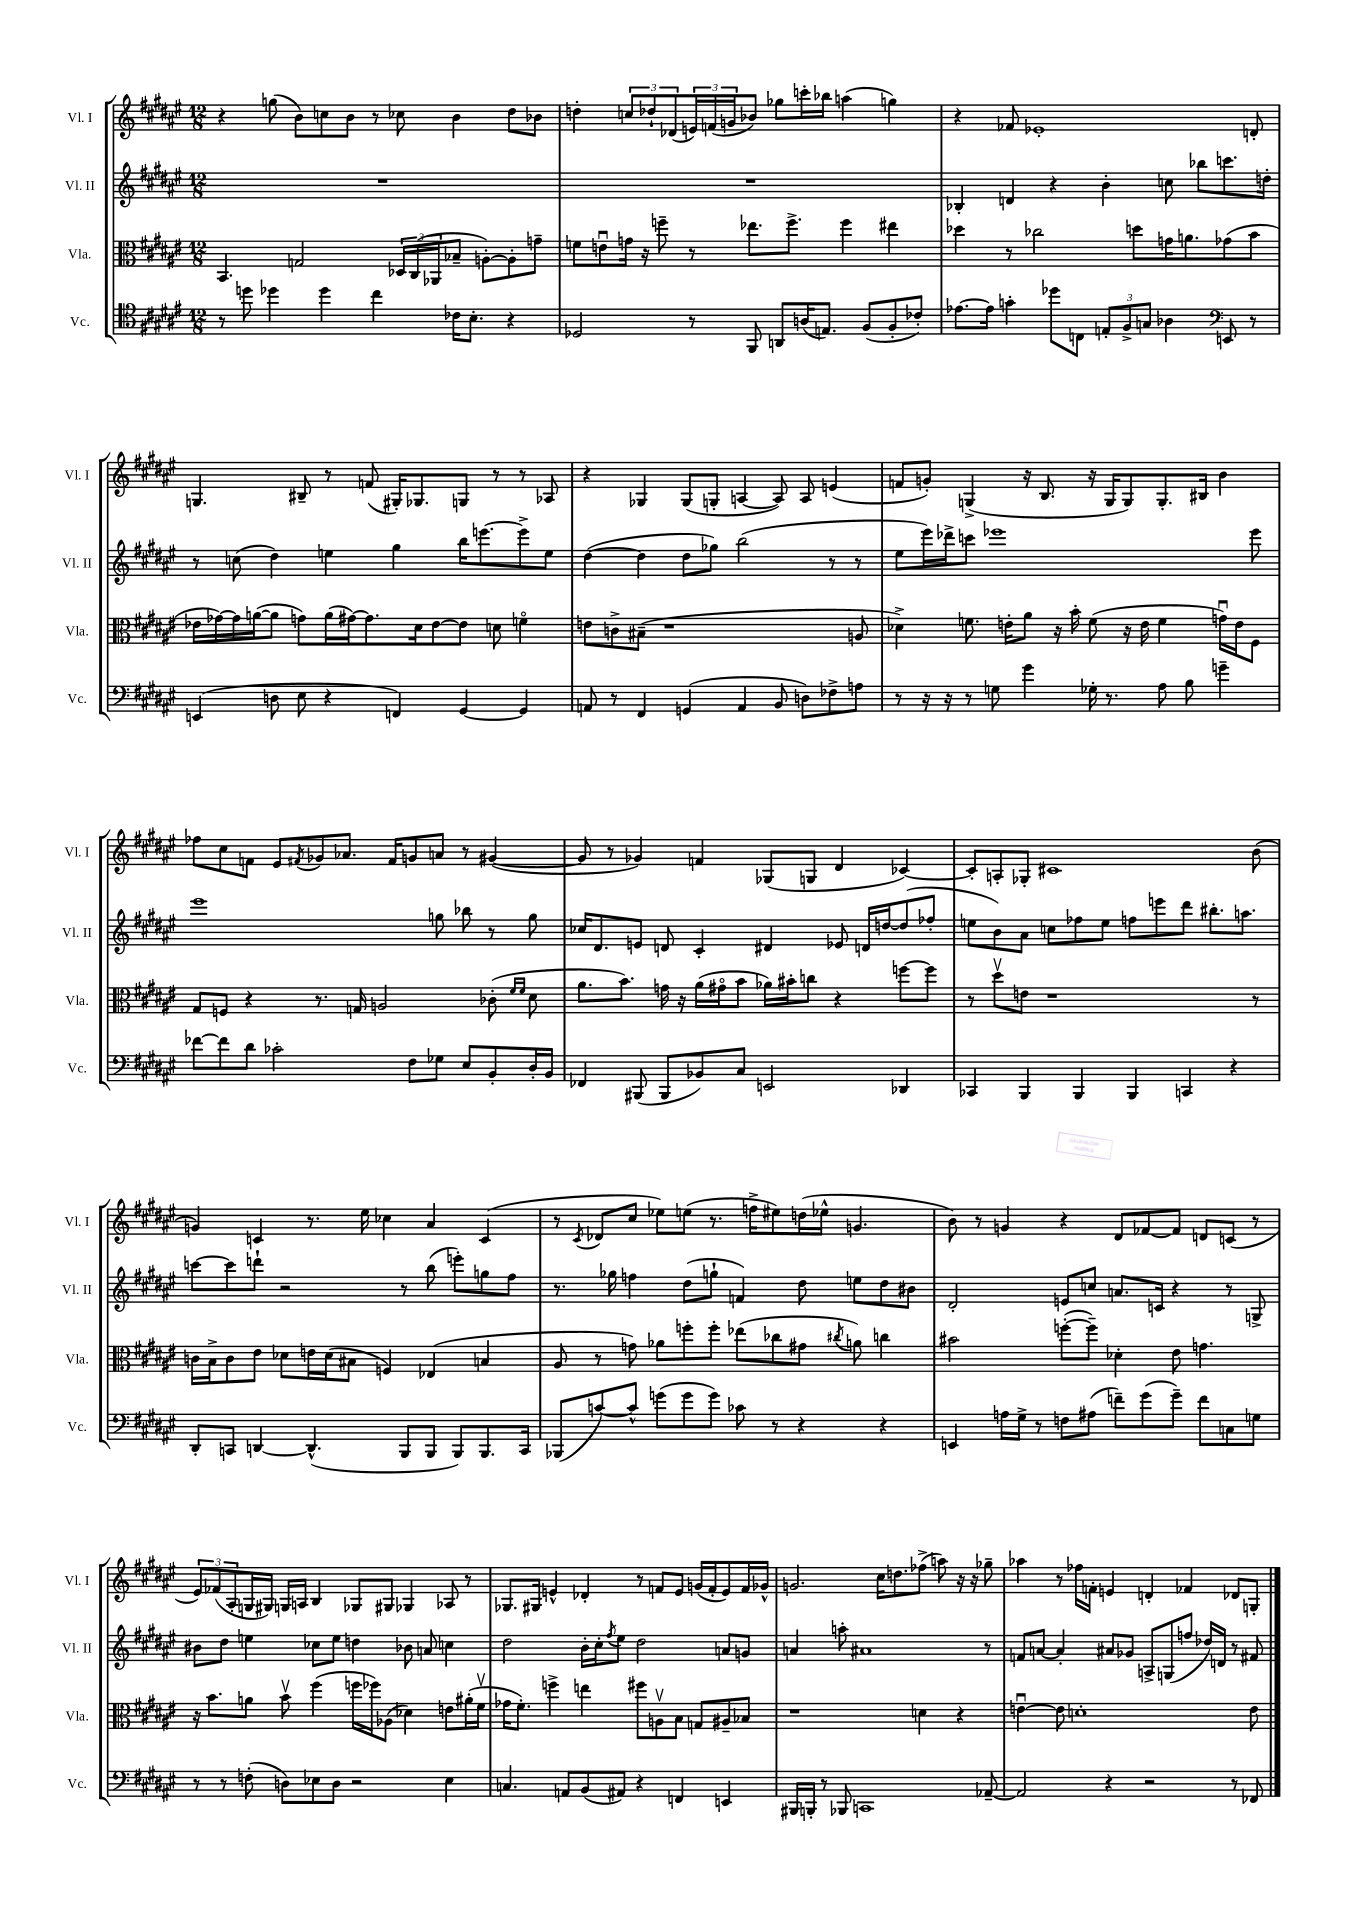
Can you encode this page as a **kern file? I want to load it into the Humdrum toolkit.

**kern	**kern	**kern	**kern
*staff4	*staff3	*staff2	*staff1
*clefC4	*clefC3	*clefG2	*clefG2
*k[f#c#g#d#a#e#]	*k[f#c#g#d#a#e#]	*k[f#c#g#d#a#e#]	*k[f#c#g#d#a#e#]
*M12/8	*M12/8	*M12/8	*M12/8
8r	4.BB	1.r	4r
8dd	.	.	.
4dd-	.	.	(8gg
.	2G	.	8b)
4dd-	.	.	8cc
.	.	.	8b
4cc#	.	.	8r
.	24D-	.	8cc-
.	(24C#	.	.
.	24AA-	.	.
16c-	8B-~	.	4b
8.B'	.	.	.
.	[8A')	.	.
4r	8A']	.	8dd#
.	8g~	.	8b-
=	=	=	=
2D-	8f	1.r	4dd'
.	8eu	.	.
.	16g	.	12cc
.	16r	.	.
.	.	.	12dd-`
.	8ff~	.	.
.	.	.	(12d-
8r	8r	.	24e)
.	.	.	(24f
.	.	.	24g
8FF#	8.ee-	.	8b-)
8AA	.	.	8gg-
.	8.ff^	.	.
(16A	.	.	16ccc'
8.E)	.	.	16bb-
.	4ff	.	(4aa
(8F#	.	.	.
8F#'	4ee#	.	4gg)
8c-')	.	.	.
=	=	=	=
[8.e-	4dd-	4B-'	4r
16e-]	.	.	.
4g'	8r	4d	8f-
.	2cc-	.	1e-'
8dd-	.	4r	.
8C	.	.	.
12E'	.	4b'	.
12F#^	.	.	.
.	8dd	.	.
12G	.	.	.
4A-	16g	8cc	.
.	8.a	.	.
.	.	8bb-	.
*clefF4	*	*	*
8EE	(8g-	8.ccc	.
8r	8b	.	8d'
.	.	16dd'	.
=	=	=	=
(4EE	16e-	8r	4.G
.	[16g-)	.	.
.	16g-]	(8cc	.
.	([16a	.	.
8D	8a]	4dd#)	.
8E#	8g)	.	8B#~
4r	(16a	4ee	8r
.	[16g#)	.	.
.	8.g#]	.	(8f
4FF)	.	4gg#	16G#')
.	16d#	.	8.G-
.	[8e-	.	.
[4GG#	8e-]	16bb	8G
.	.	[8.eee	.
.	8d	.	8r
4GG#]	4fo	8eee^]	8r
.	.	8ee	8A-
=	=	=	=
8AA	8e	([4dd#	4r
8r	8c^	.	.
4FF#	(8B#~	4dd#]	4G-
.	1r	.	.
(4GG	.	8dd#	(8G-
.	.	8gg-)	8G'
4AA	.	(2bb	[4A
8BB	.	.	8A])
8D)	.	.	8A
8F-^	.	8r	(4e
8A	8A	8r	.
=	=	=	=
8r	4d-^)	8ee#	8f
16r	.	16eee#)	8g')
16r	.	16ddd-^	.
8r	8.f	8ccc	(4G^
8G	.	1eee-	.
.	16e'	.	.
4g#	8a#	.	16r
.	.	.	8.B
.	16r	.	.
.	16b'	.	.
16G-'	(8f	.	16r
8.r	.	.	16G
.	16r	.	8G)
.	16e	.	.
8A#	4f	.	8.G'
8B	.	.	.
.	.	.	16B#
4g~	16gu)	.	4b
.	16e	.	.
.	8F#	8eee-	.
=	=	=	=
[8f-	8G#	1eee#	8ff-
8f-]	8F	.	8cc#
8d#	4r	.	8f
2c-'	.	.	8e#
.	.	.	8qf#
.	8.r	.	8g-
.	.	.	8.a-
.	16G	.	.
.	2A	.	.
.	.	.	16f#
8F#	.	.	8g
8G-	.	8gg	8a
8E#	.	8bb-	8r
8BB'	(8c-'	8r	([4g#
.	16qqf#	.	.
.	16qqf#	.	.
16D#'	8d#	8gg	.
16BB	.	.	.
=	=	=	=
4FF-	8.a#	16cc-	8g#]
.	.	8.d#	.
.	.	.	8r
.	8.b)	.	.
(8BBB#	.	8e	4g-)
8BBB#	16g	8d	.
.	16r	.	.
8BB-)	(16a#	4c#'	4f
.	16g#o	.	.
8C#	8b	.	.
2EE	16a-)	4d#	(8G-
.	16b#'	.	.
.	8cc	.	8G
.	4r	8e-	4d#
.	.	16d	.
.	.	[16dd	.
4DD-	[8ff	(8dd]	[4c-)
.	8ff]	8ff-'	.
=	=	=	=
4CC-	8r	8ee	8c-']
.	8dd#v	8b)	8A'
4BBB	8e	8a#	8G-'
.	1r	8cc	1c#
4BBB	.	8ff-	.
.	.	8ee	.
4BBB	.	8ff	.
.	.	8eee	.
4CC	.	8ddd#	.
.	.	8.bb#'	.
4r	.	.	.
.	.	8.aa	.
.	8r	.	(8b
=	=	=	=
8DD#'	16c	[8ccc	4g)
.	16B^	.	.
8CC	8c	8ccc]	.
[4DD	8e#	8ddd`	4c
.	8d-	2r	.
(4.DD^^]	16e	.	8.r
.	(16d-	.	.
.	8B#	.	.
.	.	.	16ee#
.	4F)	.	4cc-
8BBB	.	8r	.
8BBB	(4E-	(8bb	4a#
8BBB)	.	8eee')	.
8.BBB	4B	8gg	(4c
.	.	8ff#	.
16CC	.	.	.
=	=	=	=
(8BBB-	8A#	8.r	8r
.	.	.	8qc#
[8c)	8r	.	8d-
.	.	16gg-	.
8c^^]	8g)	4ff	8cc#
(8g	8a-	.	8ee-)
8g	8ff'	(8dd#	(8ee
8g)	8ff'	8gg`	8.r
8c-	(8ee-	4f)	.
.	.	.	16ff^
8r	8cc-	.	8ee#)
4r	8g#	8dd#	(16dd
.	.	.	16ee-^^
.	8qcc#	.	.
.	8a)	8ee	4.g
4r	4cc	8dd#	.
.	.	8b#	.
=	=	=	=
4EE	2b#	2d#'	8b)
.	.	.	8r
16A	.	.	4g
16G#^	.	.	.
8r	.	.	.
8F	([8ff'	8e	4r
(8A#	8ff~])	8cc	.
8f~)	4d-'	8.a	8d#
(8g#	.	.	[8f-
.	.	16c	.
8g#~)	8e#	4r	8f-]
8f	4.g	.	8d
8C	.	8r	(8c
8G	.	8G^	8r
=	=	=	=
8r	16r	8b#	12e#)
.	8.b	.	.
.	.	.	(12f-
8r	.	8dd#	.
.	.	.	12A#'
(8F'	8a	4ee	16G
.	.	.	16G#)
8D)	8bv	.	16G
.	.	.	16A
8E-	(4ff#	8cc-	4B
8D	.	8ee	.
2r	16ff	4dd	8G-
.	16ff-)	.	.
.	(8A-	.	8G#
.	4d-)	8b-	4G-
.	.	8a	.
4E-	8e	4cc	8A-
.	(16a#'	.	8r
.	16f#v	.	.
=	=	=	=
4.C	16g-	2dd#	8.G-
.	8.f#')	.	.
.	.	.	16G#
.	4ff^	.	4e^^
8AA	.	.	.
(8BB	4ee	16b'	4d-'
.	.	16cc#'	.
.	.	8qff#	.
8AA#)	.	8ee#	.
4r	8ff#	2dd#	8r
.	8Av	.	8f
4FF	8B	.	8e
.	8G	.	(16g
.	.	.	16f'
4EE	8A#~	8a	8e)
.	8B-	8g	16f
.	.	.	16g-^^
=	=	=	=
16BBB#	1r	4a	2.g
16BBB'	.	.	.
8r	.	.	.
8BBB-	.	8aa'	.
1CC	.	1a#	.
.	.	.	16cc#
.	.	.	8.dd
.	4d	.	(8ff-^
.	.	.	8aa)
.	4r	.	16r
.	.	.	16r
[8AA-~	.	8r	8gg-~
=	=	=	=
2AA-]	[4eu	8f	4aa-
.	.	[8a	.
.	8e]	4a']	8r
.	1d'	.	16ff-
.	.	.	16f'
4r	.	8a#	4e
.	.	8g-	.
2r	.	8A^	4d'
.	.	(8G	.
.	.	8ff	4f-
.	.	16dd-)	.
.	.	16d	.
8r	.	8r	8d-
8FF-	8e	8f#	8G'
==	==	==	==
*-	*-	*-	*-
